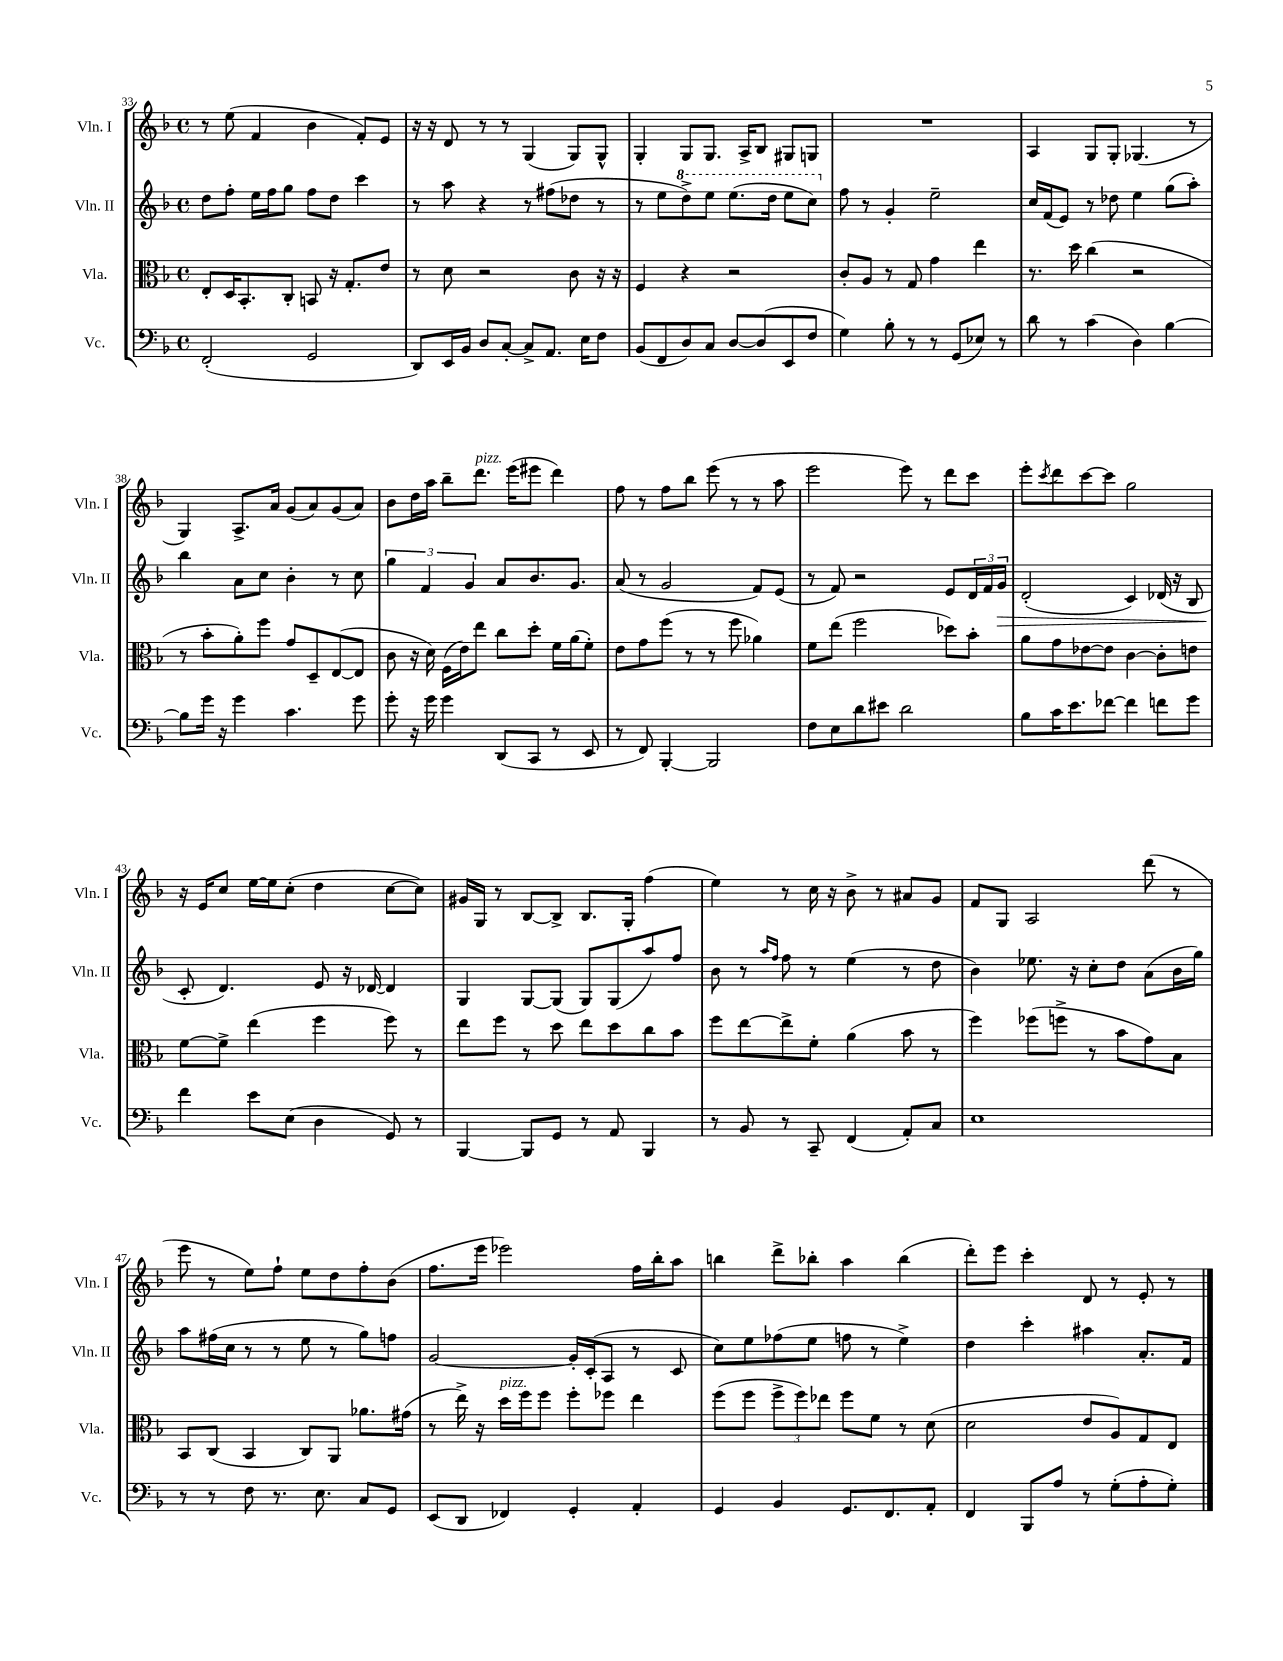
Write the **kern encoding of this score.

**kern	**kern	**kern	**dynam	**kern
*part4	*part3	*part2	*part2	*part1
*staff4	*staff3	*staff2	*staff2	*staff1
*I"Vc.	*I"Vla.	*I"Vln. II	*	*I"Vln. I
*I'Vc.	*I'Vla.	*I'Vln. II	*	*I'Vln. I
*clefF4	*clefC3	*clefG2	*	*clefG2
*k[b-]	*k[b-]	*k[b-]	*	*k[b-]
*M4/4	*M4/4	*M4/4	*	*M4/4
*met(c)	*met(c)	*met(c)	*	*met(c)
=33	=33	=33	=33	=33
(2FF'/	8E'/L	8dd\L	.	8r
.	16D/K	8ff'\J	.	(8ee\
.	8.BB-'/	.	.	.
.	.	16ee\LL	.	4f/
.	.	16ff\J	.	.
.	8C'/J	8gg\J	.	.
2GG/	8BBn/	8ff\L	.	4b-\
.	16r	8dd\J	.	.
.	8.G'/L	.	.	.
.	.	4ccc\	.	8f'/L)
.	8e/J	.	.	8e/J
=34	=34	=34	=34	=34
8DD/L)	8r	8r	.	16r
.	.	.	.	16r
16EE/L	8d\	8aa\	.	8d/
16BB-/JJ	.	.	.	.
8D/L	2r	4r	.	8r
[8C'/J	.	.	.	8r
8C^/L]	.	8r	.	(4G/
8.AA/J	.	(8ff#X\L	.	.
.	8c\	8dd-X\J	.	8G/L)
16E\KL	.	.	.	.
8F\J	16r	8r	.	8G^^/J
.	16r	.	.	.
=35	=35	=35	=35	=35
(8BB-/L	4F/	8r	.	4G'/
8FF/	.	8ee\L	.	.
*	*	*8va	*	*
8D/)	4r	8ddd^\)	.	8G/L
8C/J	.	8eee\J	.	8.G/J
[8D/L	2r	(8.eee\L	.	.
.	.	.	.	16A^/KL
(8D/]	.	.	.	8B-/J
.	.	16ddd\Jk	.	.
8EE/	.	8eee\L	.	8G#X/L
8F/J	.	8ccc\J)	.	8Gn/J
=36	=36	=36	=36	=36
*	*	*X8va	*	*
4G\)	8c'/L	8ff\	.	1r
.	8A/J	8r	.	.
8B-'\	8r	4g'/	.	.
8r	8G/	.	.	.
8r	4g\	2ee~\	.	.
(8GG/L	.	.	.	.
8E-X/J)	4ee\	.	.	.
8r	.	.	.	.
=37	=37	=37	=37	=37
8d\	8.r	16cc/LL	.	4A/
.	.	(16f/J	.	.
8r	.	8e/J)	.	.
.	16dd\	.	.	.
(4c\	(4cc\	8r	.	8G/L
.	.	8dd-X\	.	8G'/J
4D\)	2r	4ee\	.	(4.G-X/
[4B-\	.	(8gg\L	.	.
.	.	8aa'\J)	.	8r
!!LO:LB:g=z
=38	=38	=38	=38	=38
8B-\L]	8r	4bb-\	.	4G/)
16g\Jk	8b-'\L	.	.	.
16r	.	.	.	.
4g\	8a'\)	8a\L	.	8.A^/L
.	8ff\J	8cc\J	.	.
.	.	.	.	16a/Jk
4.c\	8g/L	4b-'\	.	(8g/L
.	8D~/	.	.	8a/)
.	([8E/	8r	.	(8g/
8g\	8E/J]	8cc\	.	8a/J)
=39	=39	=39	=39	=39
8g'\	8c\	6gg\	.	8b-\L
16r	16r	.	.	16dd\L
.	.	6f/	.	.
16g\	16d\)	.	.	16aa\JJ
4g\	(16F\LL	.	.	8bb-~\L
.	16e\J)	.	.	.
.	.	6g/	.	.
!	!	!	!	!LO:TX:a:i:t=pizz.
.	8ee\J	.	.	8.ddd\J
(8DD/L	8cc\L	8a/L	.	.
.	.	.	.	(16eee\KL
8CC/J	8dd'\J	8.b-/	.	8eee#X\J
8r	16f\LL	.	.	4ddd\)
.	(16a\J	8.g/J	.	.
8EE/	8f'\J)	.	.	.
=40	=40	=40	=40	=40
8r	8e\L	(8a/	.	8ff\
8FF/)	8g\	8r	.	8r
[4BBB-'/	(8ff\J	2g/	.	8ff\L
.	8r	.	.	8bb-\J
2BBB-/]	8r	.	.	(8eee\
.	8ff\	.	.	8r
.	4a-X\)	8f/L)	.	8r
.	.	(8e/J	.	8aa\
=41	=41	=41	=41	=41
8F\L	8f\L	8r	.	2eee\
8E\	(8ee\J	8f/)	.	.
8d\	2ff\	2r	.	.
8e#X\J	.	.	.	.
2d\	.	.	.	8eee\)
.	.	.	.	8r
.	8dd-X\L)	8e/L	.	8ddd\L
.	8b-'\J	24d/L	.	8ccc\J
.	.	24f/	.	.
!	!	!	!LO:HP:b	!
.	.	24g/JJ	>	.
=42	=42	=42	=42	=42
8B-\L	8a\L	(2d'/	.	8eee'\L
.	.	.	.	8qccc/
16c\K	8g\	.	.	8ddd\
8.e\	.	.	.	.
.	[8e-X\	.	.	[8ccc\
[8f-X\J	8e-\J]	.	.	8ccc\J]
4f-\]	[4c\	4c/)	.	2gg\
8fn\L	8c'\L]	(16d-X/	.	.
.	.	16r	.	.
8g\J	8en\J	8B-/	.	.
!!LO:LB:g=z
=43	=43	=43	=43	=43
4f\	[8f\L	8c'/	.	16r
.	.	.	.	16e/KL
.	8f^\J]	4.d/)	]	8cc/J
8e\L	(4ee\	.	.	[16ee\LL
.	.	.	.	16ee\J]
(8E\J	.	.	.	(8cc'\J
4D\	4ff\	8e/	.	4dd\
.	.	16r	.	.
.	.	[16d-X/	.	.
8GG/)	8ff\)	4d-/]	.	[8cc\L
8r	8r	.	.	8cc\J])
=44	=44	=44	=44	=44
[4BBB-/	8ee\L	4G/	.	16g#X/LL
.	.	.	.	16G/JJ
.	8ff\J	.	.	8r
8BBB-/L]	8r	[8G/L	.	[8B-/L
8GG/J	8dd\	(8G/J]	.	8B-^/J]
8r	8ee\L	8G/L)	.	8.B-/L
8AA/	8dd\	(8G/	.	.
.	.	.	.	16G'/Jk
4BBB-/	8cc\	8aa/)	.	(4ff\
.	8b-\J	8ff/J	.	.
=45	=45	=45	=45	=45
8r	8ff\L	8b-\	.	4ee\)
8BB-/	[8ee\	8r	.	.
.	.	16qqaa/LL	.	.
.	.	16qqff/JJ	.	.
8r	8ee^\]	8ff\	.	8r
8CC~/	8f'\J	8r	.	16cc\
.	.	.	.	16r
(4FF/	(4a\	(4ee\	.	8b-^\
.	.	.	.	8r
8AA'/L)	8b-\	8r	.	8a#X/L
8C/J	8r	8dd\	.	8g/J
=46	=46	=46	=46	=46
1E	4ff\)	4b-\)	.	8f/L
.	.	.	.	8G/J
.	(8ff-X\L	8.ee-X\	.	2A/
.	8ffn^\J	.	.	.
.	.	16r	.	.
.	8r	8cc'\L	.	.
.	8b-\L	8dd\J	.	.
.	8g\)	(8a\L	.	(8ddd\
.	8B-\J	16b-\L	.	8r
.	.	16gg\JJ)	.	.
!!LO:LB:g=z
=47	=47	=47	=47	=47
8r	8BB-/L	8aa\L	.	8eee\
8r	(8C/J	(16ff#X\L	.	8r
.	.	16cc\JJ	.	.
8F\	4BB-/	8r	.	8ee\L)
8.r	.	8r	.	8ff`\J
.	8C/L)	8ee\	.	8ee\L
8.E\	.	.	.	.
.	8AA/J	8r	.	8dd\
8C/L	8.a-X\L	8gg\L)	.	8ff'\
8GG/J	.	8ffn\J	.	(8b-\J
.	(16g#X\Jk	.	.	.
=48	=48	=48	=48	=48
(8EE/L	8r	[2g/	.	8.ff\L
8DD/J	16ee^\)	.	.	.
.	16r	.	.	16eee\Jk
!	!LO:TX:a:i:t=pizz.	!	!	!
4FF-X/)	16dd\LL	.	.	2eee-X\)
.	16ff\J	.	.	.
.	8ff\J	.	.	.
4GG'/	8ff'\L	16g'/LL]	.	.
.	.	(16c'/J	.	.
.	8ff-X\J	8A/J	.	.
4AA'/	4ee\	8r	.	16ff\LL
.	.	.	.	16bb-'\J
.	.	8c/	.	8aa\J
=49	=49	=49	=49	=49
4GG/	(8ff\L	8cc\L)	.	4bbn\
.	8ff\J	8ee\	.	.
4BB-/	12ff^\L	(8ff-X\	.	8ddd^\L
.	12ff\)	.	.	.
.	.	8ee\J	.	8bb-X'\J
.	12ee-X\J	.	.	.
8.GG/L	8ff\L	8ffn\	.	4aa\
.	8f\J	8r	.	.
8.FF/	.	.	.	.
.	8r	4ee^\)	.	(4bb-\
8AA'/J	(8d\	.	.	.
=50	=50	=50	=50	=50
4FF/	2d\	4dd\	.	8ddd'\L)
.	.	.	.	8eee\J
8BBB-/L	.	4ccc'\	.	4ccc'\
8A/J	.	.	.	.
8r	8e/L	4aa#X\	.	8d/
(8G'\L	8A/)	.	.	8r
8A'\	8G/	8.a'/L	.	8e'/
8G'\J)	8E/J	.	.	8r
.	.	16f/Jk	.	.
==	==	==	==	==
*-	*-	*-	*-	*-
